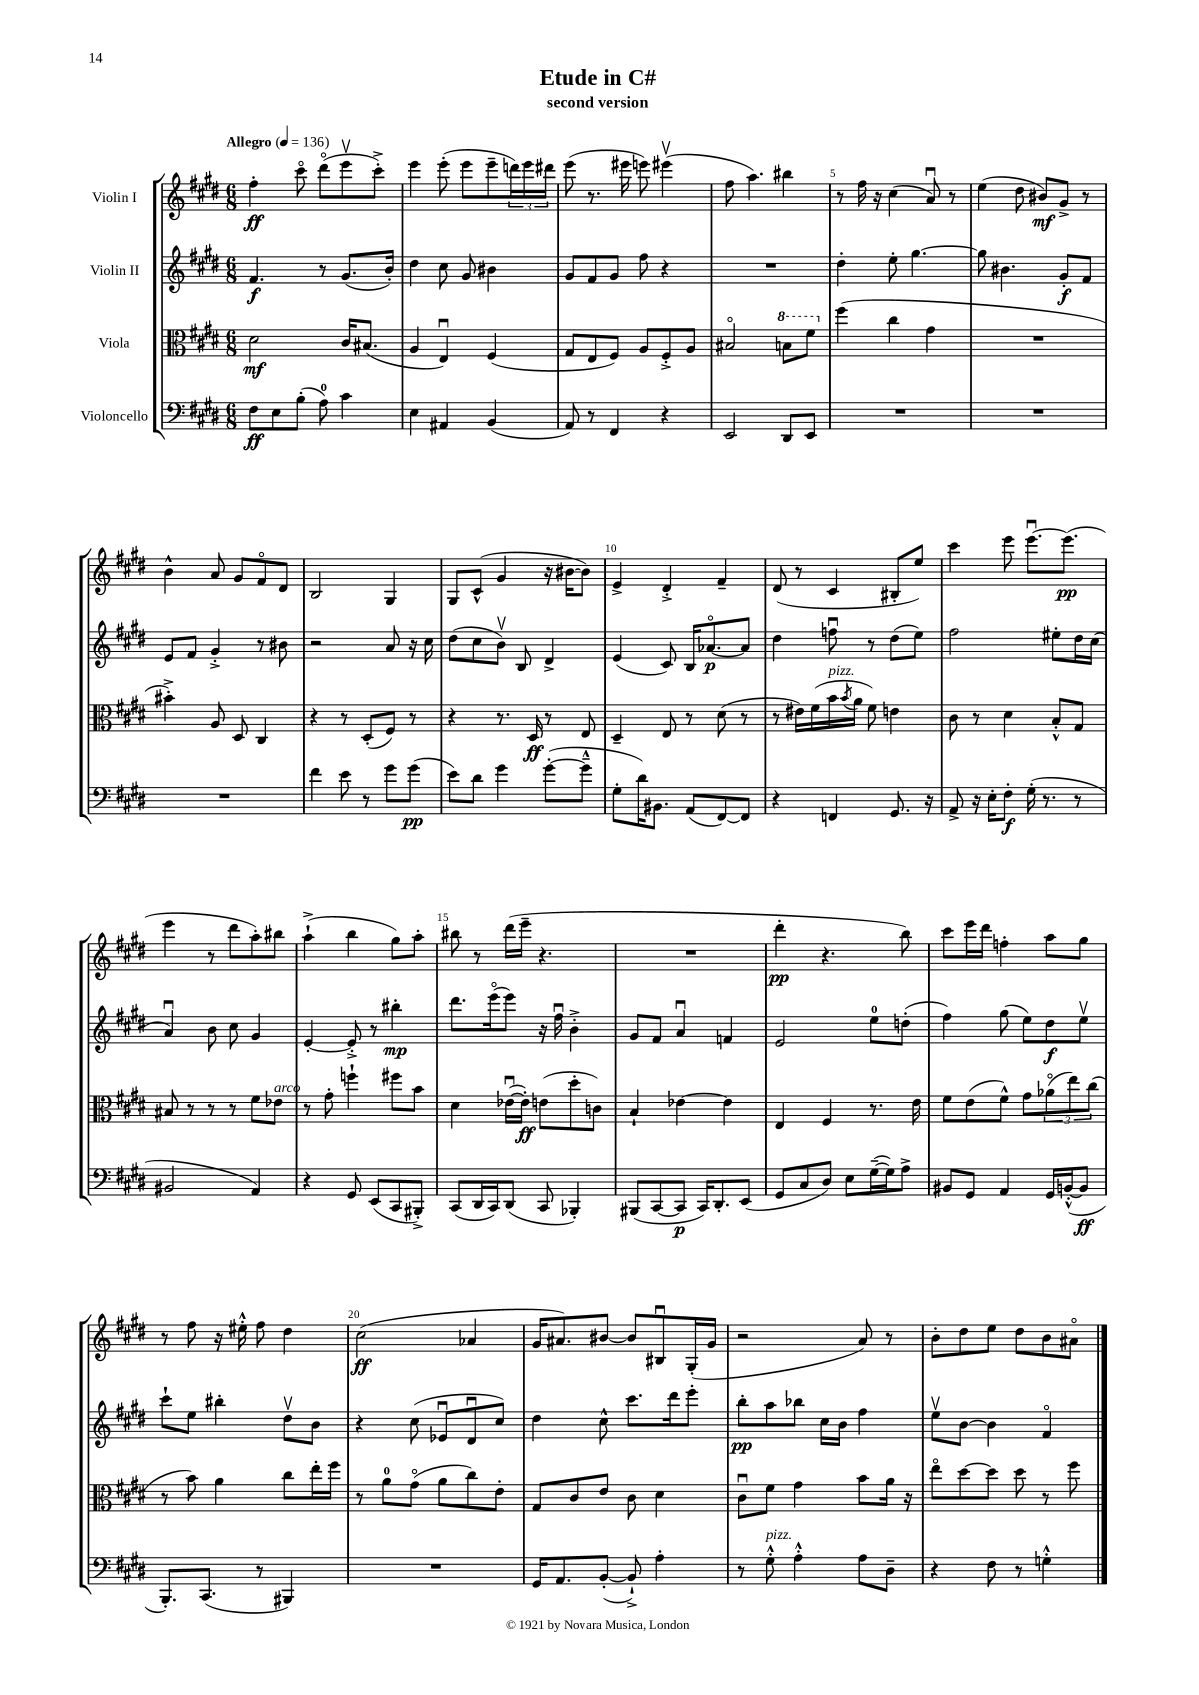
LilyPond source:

\header { title = "Etude in C#" subtitle = "second version" }
<<
\new StaffGroup <<
\new Staff = "s0" \with { instrumentName = "Violin I" } {
    \clef treble \key e \major \numericTimeSignature \time 6/8 \tempo "Allegro" 4 = 136
    fis''4-.\ff cis'''8\flageolet dis'''8\flageolet( e'''8\upbow cis'''8-.->) |
    e'''4 e'''8-.( e'''8 e'''8-- \tuplet 3/2 { d'''16) e'''16 dis'''16 } |
    e'''8( r8. eis'''16 e'''8) eis'''4\upbow( |
    fis''8 a''4.) bis''4 |
    r8 fis''16 r16 cis''4( a'8\downbow) r8 |
    e''4( dis''8 bis'8\mf) gis'8-> r8 |
    b'4-^ a'8 gis'8 fis'8\flageolet dis'8 |
    b2 gis4 |
    gis8 cis'8-^( gis'4 r16 bis'16~ bis'8) |
    e'4-> dis'4-.-> fis'4-- |
    dis'8( r8 cis'4 bis8-. e''8) |
    cis'''4 e'''8 e'''8.~\downbow e'''8.\pp( |
    e'''4 r8 dis'''8 a''8-.) bis''8 |
    a''4-!->( b''4 gis''8) a''8-. |
    bis''8 r8 dis'''16( e'''16-- r4. |
    R2. |
    dis'''4-.\pp r4. b''8) |
    cis'''8 e'''16 dis'''16 f''4-. a''8 gis''8 |
    r8 fis''8 r16 eis''16-.-^ fis''8 dis''4 |
    cis''2\ff( aes'4 |
    gis'16 ais'8.) bis'8~ bis'8 bis8\downbow gis16-.( gis'16 |
    r2 a'8) r8 |
    b'8-. dis''8 e''8 dis''8 b'8 ais'8\flageolet \bar "|." |
}
\new Staff = "s1" \with { instrumentName = "Violin II" } {
    \clef treble \key e \major \numericTimeSignature \time 6/8
    fis'4.\f r8 gis'8.( b'16-.) |
    dis''4 cis''8 gis'8 bis'4 |
    gis'8 fis'8 gis'8 fis''8 r4 |
    R2. |
    dis''4-. e''8-. gis''4.~ |
    gis''8 bis'4. gis'8-.\f fis'8 |
    e'8 fis'8 gis'4-.-> r8 bis'8 |
    r2 a'8 r16 cis''16 |
    dis''8( cis''8 b'8\upbow) b8 dis'4-> |
    e'4( cis'8) b16 aes'8.~\flageolet\p aes'8 |
    dis''4 f''8\downbow r8 dis''8( e''8) |
    fis''2 eis''8-. dis''16 cis''16( |
    a'4\downbow) b'8 cis''8 gis'4 |
    e'4~-. e'8-.-> r8 bis''4-.\mp |
    dis'''8. e'''16\flageolet( e'''8) r16 fis''16\downbow b'4-.-> |
    gis'8 fis'8 a'4\downbow f'4 |
    e'2 e''8-0 d''8-.( |
    fis''4) gis''8( e''8) dis''8\f e''8\upbow |
    cis'''8-! e''8 bis''4-. dis''8\upbow b'8 |
    r4 cis''8( ees'8\downbow dis'8\downbow cis''8) |
    dis''4 cis''8-^ cis'''8. dis'''16 e'''8-. |
    b''8-.\pp a''8 bes''8 cis''16 b'16 fis''4 |
    e''8\upbow b'8~ b'4 fis'4\flageolet \bar "|." |
}
\new Staff = "s2" \with { instrumentName = "Viola" } {
    \clef alto \key e \major \numericTimeSignature \time 6/8
    dis'2\mf cis'16 bis8.( |
    a4 e4\downbow) fis4( |
    gis8 e8 fis8) a8 fis8-.-> a8 |
    bis2\flageolet \ottava #1 b'!8 fis''8 \ottava #0 |
    fis''4( cis''4 gis'4 |
    R2. |
    bis'4-.->) a8 dis8 cis4 |
    r4 r8 dis8-.( fis8) r8 |
    r4 r8. dis16\ff r8 e8 |
    dis4-- e8 r8 dis'8( r8 |
    r8 eis'16) fis'16( b'16^\markup { \italic "pizz." } \acciaccatura { b'8 } a'16 fis'8) e'4 |
    cis'8 r8 dis'4 b8-.-^ gis8 |
    bis8 r8 r8 r8 fis'8 ees'8^\markup { \italic "arco" } |
    r8 gis'8-. f''4-! fis''8 b'8 |
    dis'4 ees'16~\downbow( ees'16-.\ff) e'8( dis''8-. c'8) |
    b4-! ees'4~ ees'4 |
    e4 fis4 r8. e'16 |
    fis'8 e'8( fis'8-^) gis'8 \tuplet 3/2 { aes'8\flageolet( e''8) cis''8( } |
    r8 b'8) a'4 cis''8 e''16-. fis''16 |
    r8 a'8-0 gis'8\flageolet( a'8 cis''8) e'8-. |
    gis8 cis'8 e'8 cis'8 dis'4 |
    cis'8\downbow fis'8 gis'4 b'8 a'16 r16 |
    e''8\flageolet dis''8~ dis''8 dis''8 r8 fis''8 \bar "|." |
}
\new Staff = "s3" \with { instrumentName = "Violoncello" } {
    \clef bass \key e \major \numericTimeSignature \time 6/8
    fis8\ff e8 b8-.( a8-0) cis'4 |
    e4 ais,4 b,4( |
    a,8) r8 fis,4 r4 |
    e,2 dis,8 e,8 |
    R2. |
    R2. |
    R2. |
    fis'4 e'8 r8 gis'8 gis'8\pp( |
    e'8) dis'8 gis'4 gis'8~-.( gis'8---^ |
    gis8-. dis'16) bis,8. a,8( fis,8~) fis,8 |
    r4 f,4 gis,8. r16 |
    a,8-> r16 e16-. fis8-.\f gis16-.( r8. r8 |
    bis,2 a,4) |
    r4 gis,8 e,8( cis,8 bis,,8-.->) |
    cis,8( dis,16 cis,16) dis,8( cis,8 bes,,4-.) |
    bis,,8( cis,8~ cis,8\p cis,16) dis,8.-. e,8( |
    gis,8 cis8 dis8) e8 gis16~--( gis16) a8-> |
    bis,8 gis,8 a,4 gis,16 b,16~-.-^( b,8\ff |
    b,,8.-.) cis,8.( r8 bis,,4) |
    R2. |
    gis,16 a,8. b,8~-.( b,8-!->) a4-. |
    r8 gis8-.-^^\markup { \italic "pizz." } a4-.-^ a8 dis8-- |
    r4 fis8 r8 g4-.-^ \bar "|." |
}
>>
>>
\layout { \context { \Score \override BarNumber.break-visibility = ##(#f #t #t) barNumberVisibility = #(every-nth-bar-number-visible 5) } }
